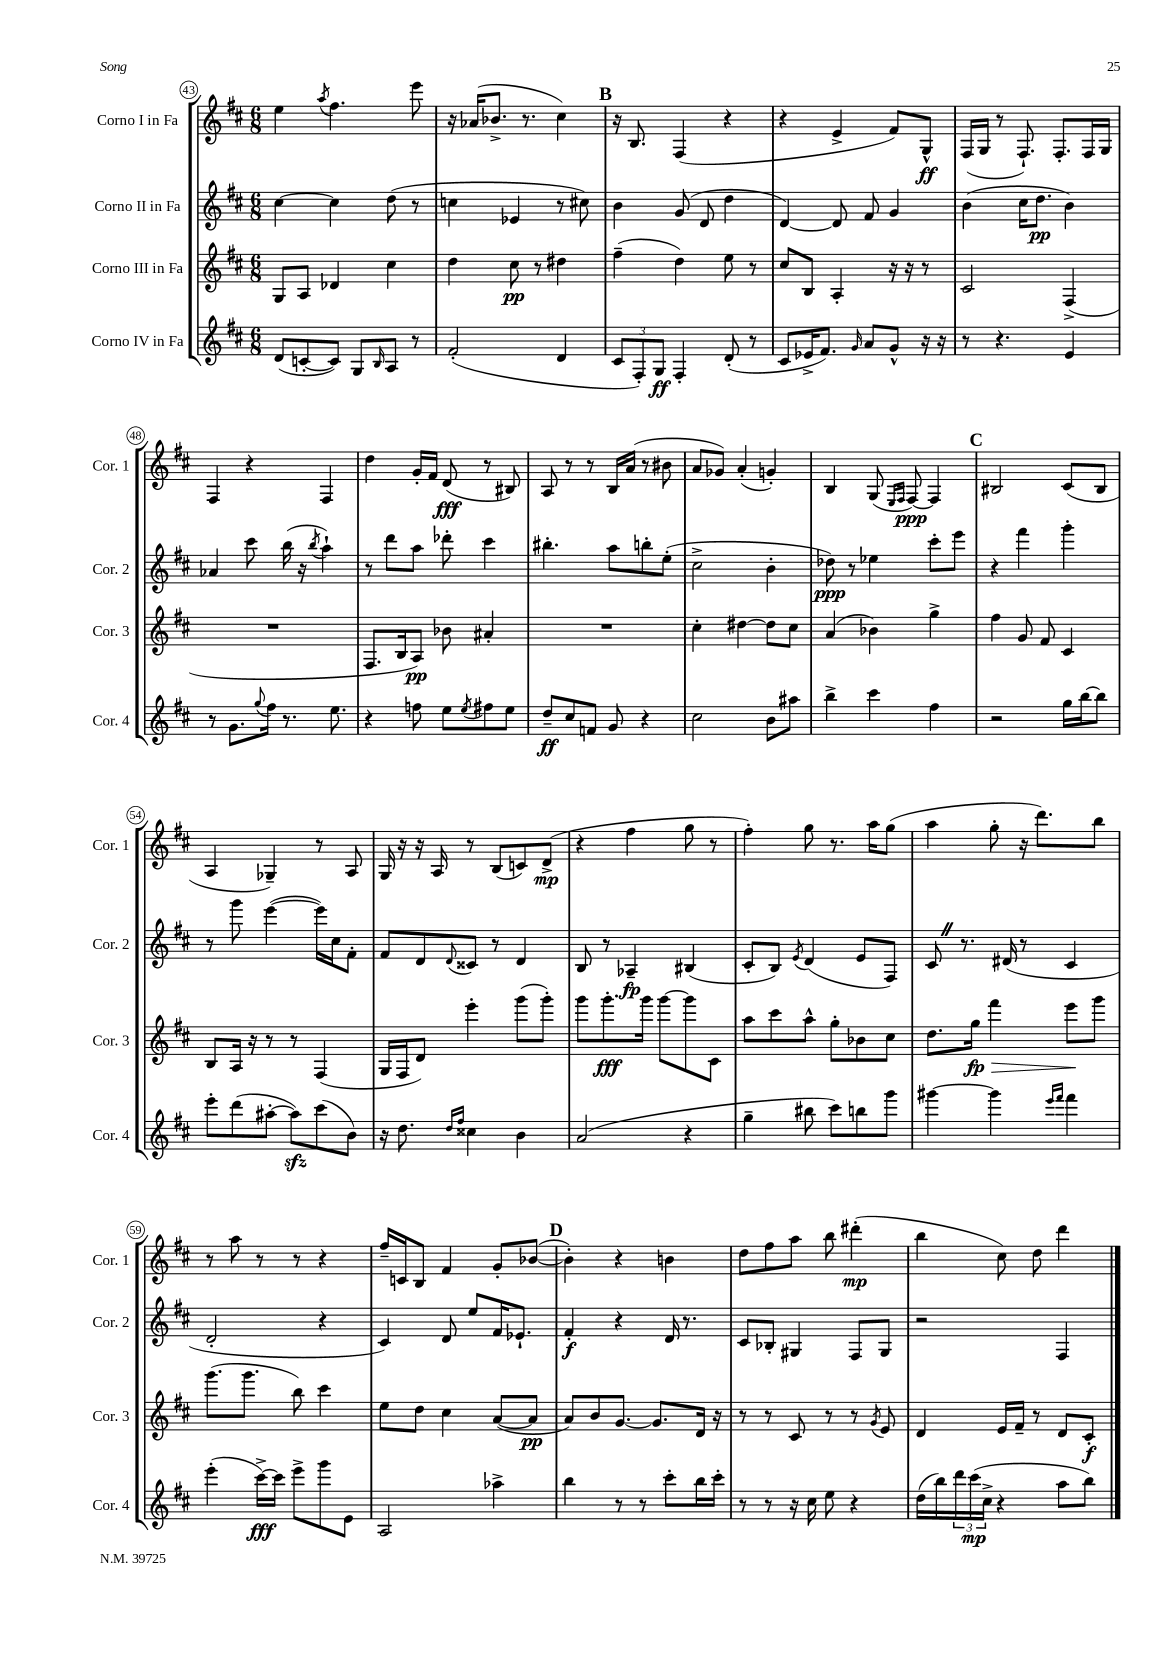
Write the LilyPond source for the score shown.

<<
\new StaffGroup <<
\new Staff = "s0" \with { instrumentName = "Corno I in Fa" shortInstrumentName = "Cor. 1" } {
    \clef treble \key d \major \numericTimeSignature \time 6/8
    e''4 \acciaccatura { a''8 } fis''4. e'''8 |
    r16 aes'16( bes'8.-> r8. cis''4) |
    \mark \markup { \bold "B" } r16 b8. fis4( r4 |
    r4 e'4-> fis'8) g8-^\ff |
    fis16( g16 r8 fis8.-!) fis8.-. fis16 g16 |
    fis4 r4 fis4 |
    d''4 g'16-. fis'16 d'8\fff( r8 bis8) |
    a8 r8 r8 b16 a'16( r8 bis'8 |
    a'8 ges'8) a'4-.( g'4-.) |
    b4 g8( \grace { e16 fis16 } fis8~\ppp) fis4 |
    \mark \markup { \bold "C" } bis2 cis'8( bis8 |
    a4 ges4--) r8 a8 |
    g16 r16 r16 a16 r8 b8( c'8) d'8->\mp( |
    r4 fis''4 g''8 r8 |
    fis''4-.) g''8 r8. a''16 g''8( |
    a''4 g''8-. r16 d'''8.) b''8 |
    r8 a''8 r8 r8 r4 |
    fis''16-- c'16 b8 fis'4 g'8-. bes'8~( |
    \mark \markup { \bold "D" } bes'4-.) r4 b'4 |
    d''8 fis''8 a''8 b''8 dis'''4-.\mp( |
    b''4 cis''8) d''8 d'''4 \bar "|." |
}
\new Staff = "s1" \with { instrumentName = "Corno II in Fa" shortInstrumentName = "Cor. 2" } {
    \clef treble \key d \major \numericTimeSignature \time 6/8
    cis''4~ cis''4 d''8( r8 |
    c''4 ees'4 r8 cis''8) |
    \mark \markup { \bold "B" } b'4 g'8( d'8 d''4 |
    d'4~) d'8 fis'8 g'4 |
    b'4( cis''16 d''8.\pp b'4) |
    aes'4 cis'''8 b''16( r16 \acciaccatura { b''8 } a''4-!) |
    r8 d'''8 a''8 des'''8-. cis'''4 |
    bis''4.-. a''8 b''8-. e''8-.( |
    cis''2-> b'4-. |
    des''8\ppp) r8 ees''4 cis'''8-. e'''8 |
    \mark \markup { \bold "C" } r4 fis'''4 g'''4-. |
    r8 g'''8 e'''4~( e'''16) cis''16 fis'8-. |
    fis'8 d'8 \appoggiatura { d'8 } cisis'8 r8 d'4 |
    b8 r8 aes4--\fp bis4( |
    cis'8-. b8) \acciaccatura { e'8 } d'4( e'8 fis8) |
    cis'8 \once \override BreathingSign.text = \markup { \musicglyph "scripts.caesura.straight" } \breathe r8. dis'16( r8 cis'4 |
    d'2-. r4 |
    cis'4) d'8 e''8 fis'16 ees'8.-! |
    \mark \markup { \bold "D" } fis'4-.\f r4 d'16 r8. |
    cis'8 bes8-. gis4 fis8 gis8 |
    r2 fis4 \bar "|." |
}
\new Staff = "s2" \with { instrumentName = "Corno III in Fa" shortInstrumentName = "Cor. 3" } {
    \clef treble \key d \major \numericTimeSignature \time 6/8
    g8 a8 des'4 cis''4 |
    d''4 cis''8\pp r8 dis''4 |
    \mark \markup { \bold "B" } fis''4--( d''4) e''8 r8 |
    cis''8 b8 a4-. r16 r16 r8 |
    cis'2 fis4->( |
    R2. |
    fis8. b16 a8\pp) bes'8 ais'4-. |
    R2. |
    cis''4-. dis''4~ dis''8 cis''8 |
    a'4( bes'4) g''4-> |
    \mark \markup { \bold "C" } fis''4 g'8 fis'8 cis'4 |
    b8 a16 r16 r8 r8 fis4( |
    g16 fis16 d'8) e'''4-. g'''8( g'''8-.) |
    g'''8 g'''8.-.\fff g'''16 g'''8~ g'''8 cis'8 |
    a''8 cis'''8 a''8-^ g''8-. bes'8 cis''8 |
    d''8. g''16\fp\> fis'''4 e'''8\! g'''8 |
    g'''8.( g'''8. b''8) cis'''4 |
    e''8 d''8 cis''4 a'8~( a'8\pp |
    \mark \markup { \bold "D" } a'8) b'8 g'8.~ g'8. d'16 r16 |
    r8 r8 cis'8 r8 r8 \acciaccatura { g'8 } e'8 |
    d'4 e'16 fis'16-- r8 d'8 cis'8-.\f \bar "|." |
}
\new Staff = "s3" \with { instrumentName = "Corno IV in Fa" shortInstrumentName = "Cor. 4" } {
    \clef treble \key d \major \numericTimeSignature \time 6/8
    d'8( c'8~-. c'8) g8 \grace { b16 } a8 r8 |
    fis'2-.( d'4 |
    \mark \markup { \bold "B" } \tuplet 3/2 { cis'8 fis8-.) g8\ff } fis4-. d'8-.( r8 |
    cis'8 ees'16-> fis'8.) \grace { g'16 } a'8 g'8-^ r16 r16 |
    r8 r4. e'4 |
    r8 g'8. \appoggiatura { g''8 } fis''16 r8. e''8. |
    r4 f''8 e''8 \acciaccatura { e''8 } fis''8 e''8 |
    d''8--\ff cis''8 f'8 g'8 r4 |
    cis''2 b'8 ais''8 |
    b''4-> cis'''4 fis''4 |
    \mark \markup { \bold "C" } r2 g''16 b''16~ b''8 |
    e'''8-. d'''8( ais''8~-. ais''8\sfz) cis'''8( b'8) |
    r16 d''8. \grace { d''16 fis''16 } cisis''4 b'4 |
    a'2( r4 |
    g''4-- bis''8 cis'''8) b''8 g'''8 |
    gis'''4~ gis'''4 \grace { e'''16 fis'''16 } fis'''4 |
    e'''4-.( cis'''16~->\fff) cis'''16 e'''8-> g'''8 e'8 |
    a2 aes''4-> |
    \mark \markup { \bold "D" } b''4 r8 r8 cis'''8-. b''16 cis'''16-. |
    r8 r8 r16 cis''16 e''8 r4 |
    d''16( b''16) \tuplet 3/2 { d'''16 cis'''16\mp( cis''16-> } r4 a''8 b''8) \bar "|." |
}
>>
>>
\layout { \context { \Score currentBarNumber = #43 \override BarNumber.stencil = #(make-stencil-circler 0.1 0.3 ly:text-interface::print) } }
